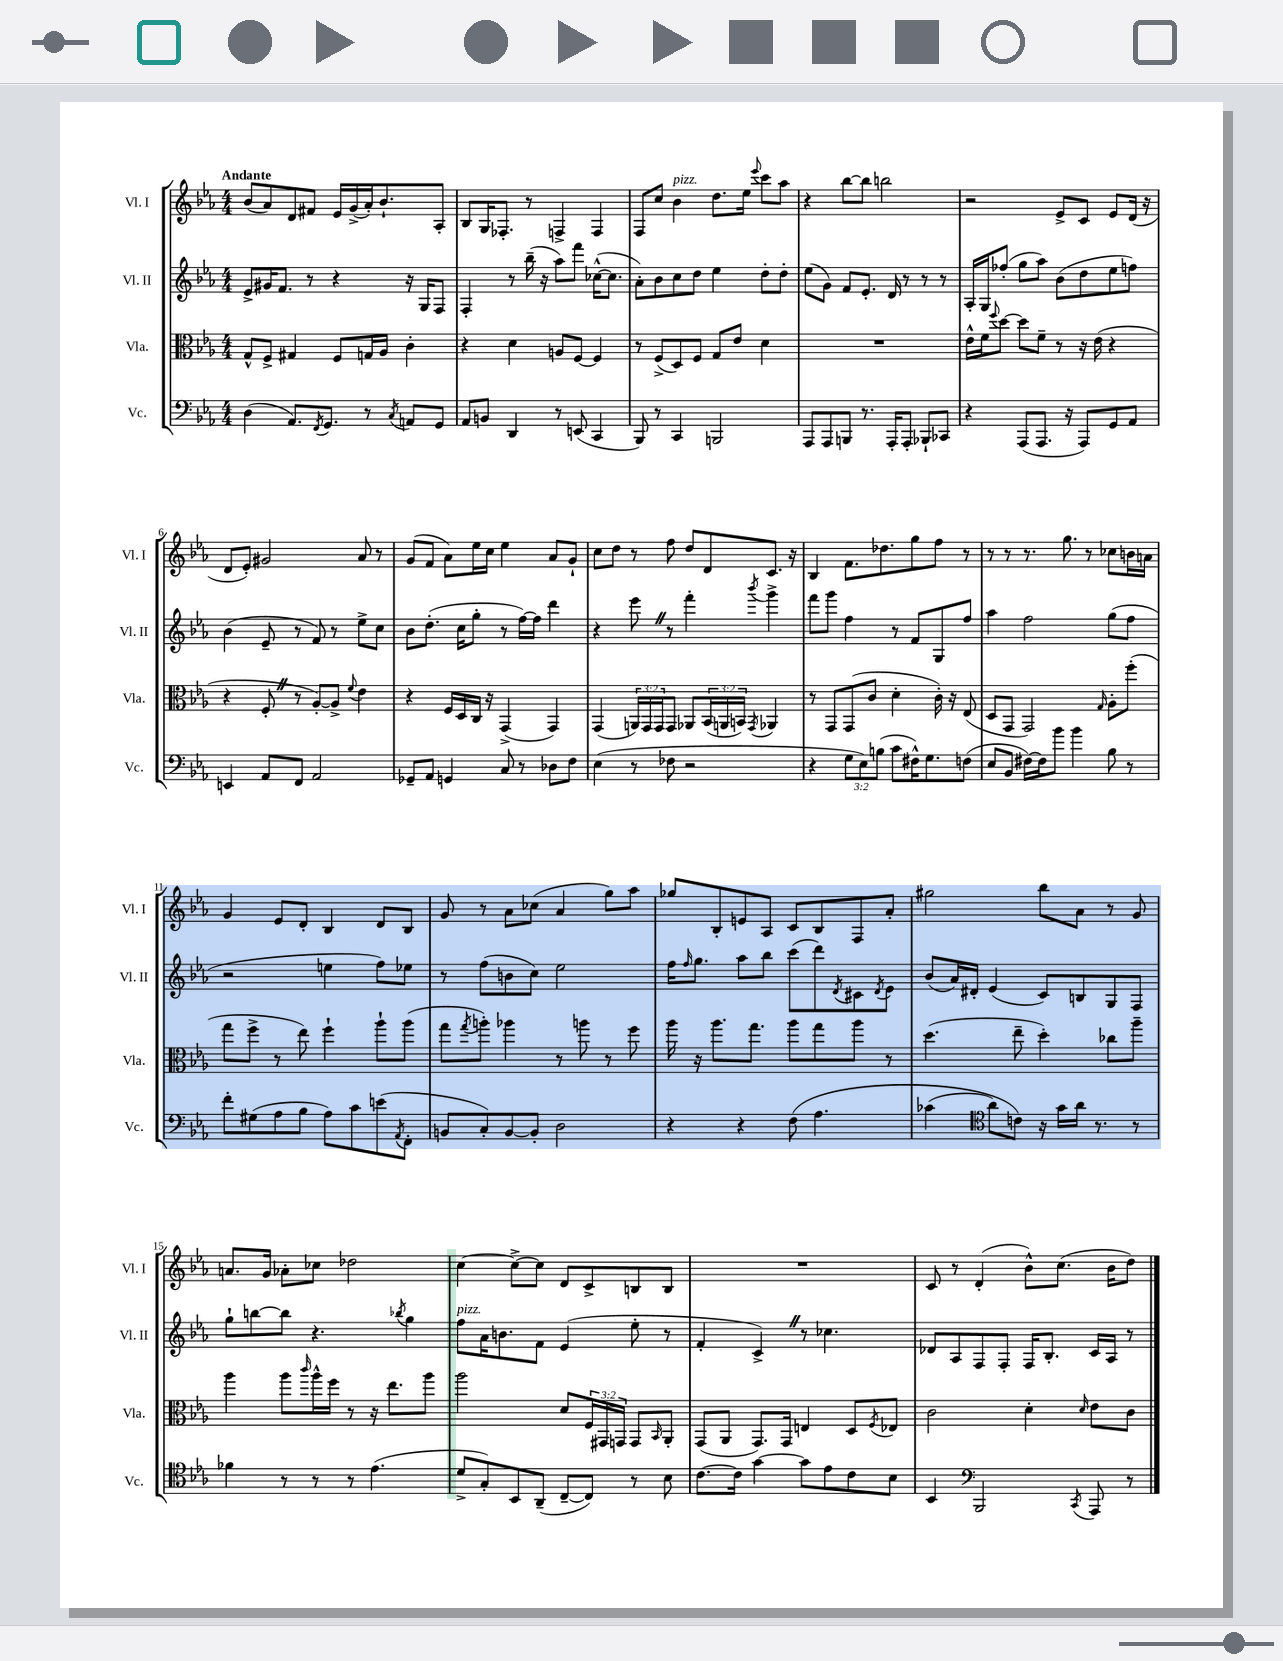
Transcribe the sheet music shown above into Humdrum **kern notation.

**kern	**kern	**kern	**kern
*staff4	*staff3	*staff2	*staff1
*clefF4	*clefC3	*clefG2	*clefG2
*k[b-e-a-]	*k[b-e-a-]	*k[b-e-a-]	*k[b-e-a-]
*M4/4	*M4/4	*M4/4	*M4/4
(4D	8G^^	8e-^	(8b-
.	8F^	16g#	8a-)
.	.	8.f	.
8.AA-)	4G#	.	8d
.	.	8r	8f#
8qFF	.	.	.
8.GG	.	.	.
.	8F	4r	16e-
.	.	.	(16g^
8r	16G	.	16a-')
.	16A-	.	8.b-`
8qC	.	.	.
8AA	4c'	16r	.
.	.	16G	.
8GG	.	8F	8A-'
=	=	=	=
8AA-	4r	4F'	8B-
8BB	.	.	16G
.	.	.	8.F-'
4DD	4d	8r	.
.	.	(16bb-~	8r
.	.	16r	.
8r	8A	8aa-)	4F^
(8EE	[8F	8fff	.
4CC	4F]	([16cc-^^	4F
.	.	8.cc-]	.
=	=	=	=
8BBB-)	8r	8a-')	8F
8r	(8F^	8b-	8cc
4CC	8D)	8cc	4b-
.	8F	8dd	.
2BBB	8G	4ee-	8.dd
.	8e-	.	.
.	.	.	16ee-
.	.	.	8qqeee-
.	4d	8dd'	8ccc
.	.	8dd'	8aa-
=	=	=	=
8AAA-	1r	(8ee-	4r
8AAA-	.	8g)	.
8BBB	.	8f	[8bb-
8.r	.	8.e-'	8bb-]
.	.	.	2bb
16AAA-'	.	16d	.
8AAA-'	.	8r	.
8BBB-`	.	8r	.
8CC-	.	8r	.
=	=	=	=
4r	16e-^^	16A-'	2r
.	16f	16G	.
.	8qqff	.	.
.	[8dd	(8ff-'	.
(8AAA-	8dd]	8gg	.
8.AAA-	8f~	8aa-)	.
.	8r	(8b-	8e-^
16r	.	.	.
8AAA-)	16r	8dd	8c
.	(16e-	.	.
8GG	4r	8ee-	8e-
8AA-	.	8ff)	(16d
.	.	.	16r
=	=	=	=
4EE	4r	(4b-	8d
.	.	.	8e-')
8AA-	8F'	8e-~	2g#
8FF	8r	8r	.
2AA-	[8A-')	8f)	.
.	8A-^]	8r	.
.	8qqf	.	.
.	4e-	8ee-^	8a-
.	.	8cc	8r
=	=	=	=
8GG-~	4r	8b-	(8g
8AA-	.	(8.dd'	8f
4GG	16F	.	8a-)
.	16D	16cc	.
.	16C	8gg'	16ee-
.	16r	.	16cc
8C	(4GG^	8r	4ee-
8r	.	[16ff)	.
.	.	16ff]	.
8D-	4GG)	4ddd	8a-
8F	.	.	8g`
=	=	=	=
(4E-	(4GG	4r	8cc
.	.	.	8dd
8r	24AA)	8eee-	8r
.	24GG	.	.
.	24GG	.	.
8F-	8GG	8r	8ff
2r	8AA-	4fff'	8dd
.	(24BB-	.	8d
.	24AA	.	.
.	24BB)	.	.
.	8qGG	8qbbb-	.
.	4AA-	4ggg^	8.c
.	.	.	16r
=	=	=	=
4r	8r	8fff	4B-
.	8GG	8ggg	.
12G	(8GG	4ff	8.f
12E-)	.	.	.
.	8c	.	.
(12B	.	.	.
.	.	.	8.dd-
8c	4d'	8r	.
16F#^^)	.	8f	8gg
8.G	.	.	.
.	16c')	8G	8ff
.	16r	.	.
(8F	(8E-	8ff	8r
=	=	=	=
8E-	8D	4aa-	8r
8BB-	8GG	.	8r
[16F#)	2GG)	2ff	8.r
16F#]	.	.	.
8b-	.	.	.
.	.	.	8.gg
4b-	.	.	.
.	.	.	8r
.	16qqG	.	.
8B-	8A-'	(8gg	8cc-
8r	(8ff'	8ff	16b
.	.	.	16a
=	=	=	=
8f'	8gg	2r	4g
(8G#	8ff^	.	.
8A-	8r	.	8e-
8B-	8ee-)	.	8d'
8A-)	4ff`	4ee	4B-
8c	.	.	.
(8e	8aa-`	8ff)	8d
8qAA-	.	.	.
8FF'	(8aa-	8ee-	8B-
=	=	=	=
8BB	8gg	8r	8g
.	8qgg	.	.
8C')	8aa')	(8ff	8r
[8BB	4aa-	8b	8a-
8BB']	.	8cc)	(8cc-
2D	8r	2ee-	4a-
.	8aa	.	.
.	8r	.	8gg)
.	8ff	.	8aa-
=	=	=	=
4r	16aa-	16ff	8gg-
.	.	16qqff	.
.	16r	8.gg	.
.	8.aa-	.	8B-'
4r	.	8aa-	8e
.	8.gg	.	.
.	.	8bb-	8A-
&(8F	8aa-	(8ccc	8c
4.A-	8gg	8ddd)	8B-
.	.	8qd	.
.	8aa-	8c#	8F
.	.	8qd	.
.	8r	8e-	8a-'
=	=	=	=
(4c-	(4.dd	(8b-	2gg#
.	.	16a-)	.
.	.	16d#'	.
*clefC4	*	*	*
8a-)	.	(4e-	.
8c&)	8ee-~	.	.
16r	4dd')	8c)	8bb-
16g	.	.	.
16a-	.	8B	8a-
8.r	.	.	.
.	8cc-	8G	8r
8r	8aa-~	8F	8g
=	=	=	=
4f-	4aa-	8gg`	8.a
.	.	[8bb	.
.	.	.	16g
8r	8aa-	8bb]	8a-'
.	16qqccc	.	.
8r	16aa-^^	4.r	8cc-
.	16ff	.	.
8r	8r	.	2dd-
(4.e-	16r	.	.
.	8.ee-	.	.
.	.	8qbb-	.
.	.	4gg	.
.	8aa-	.	.
=	=	=	=
8d^	2aa-	8ff	[4cc
8G')	.	16a-	.
.	.	8.b	.
8BB-	.	.	8cc^_
(8AA-~	.	8f	8cc]
[8C~	8d	(4e-	8d
8C])	24F	.	8c^
.	24GG#	.	.
.	24GG	.	.
8r	8GG	8ee-'	8B
.	16qqBB-	.	.
8B-	8AA-'	8r	8B
=	=	=	=
[8.c	(8GG	4f'	1r
.	8AA-	.	.
16c]	.	.	.
[4g	8.GG)	4c^)	.
.	16GG	.	.
8g]	4E	8r	.
8e-	.	4.cc-	.
8c	8D	.	.
.	8qF	.	.
8B-	8E-	.	.
=	=	=	=
4BB-	2c	8d-	8c
.	.	8A-	8r
*clefF4	*	*	*
2BBB-	.	8F	(4d'
.	.	8F'	.
.	4d'	16F	8b-^^)
.	.	8.B-'	.
.	.	.	(8.cc
8qCC	16qqd	.	.
8AAA-	8e-	16c	.
.	.	16A-	16b-
8r	8c	8r	8dd)
==	==	==	==
*-	*-	*-	*-
